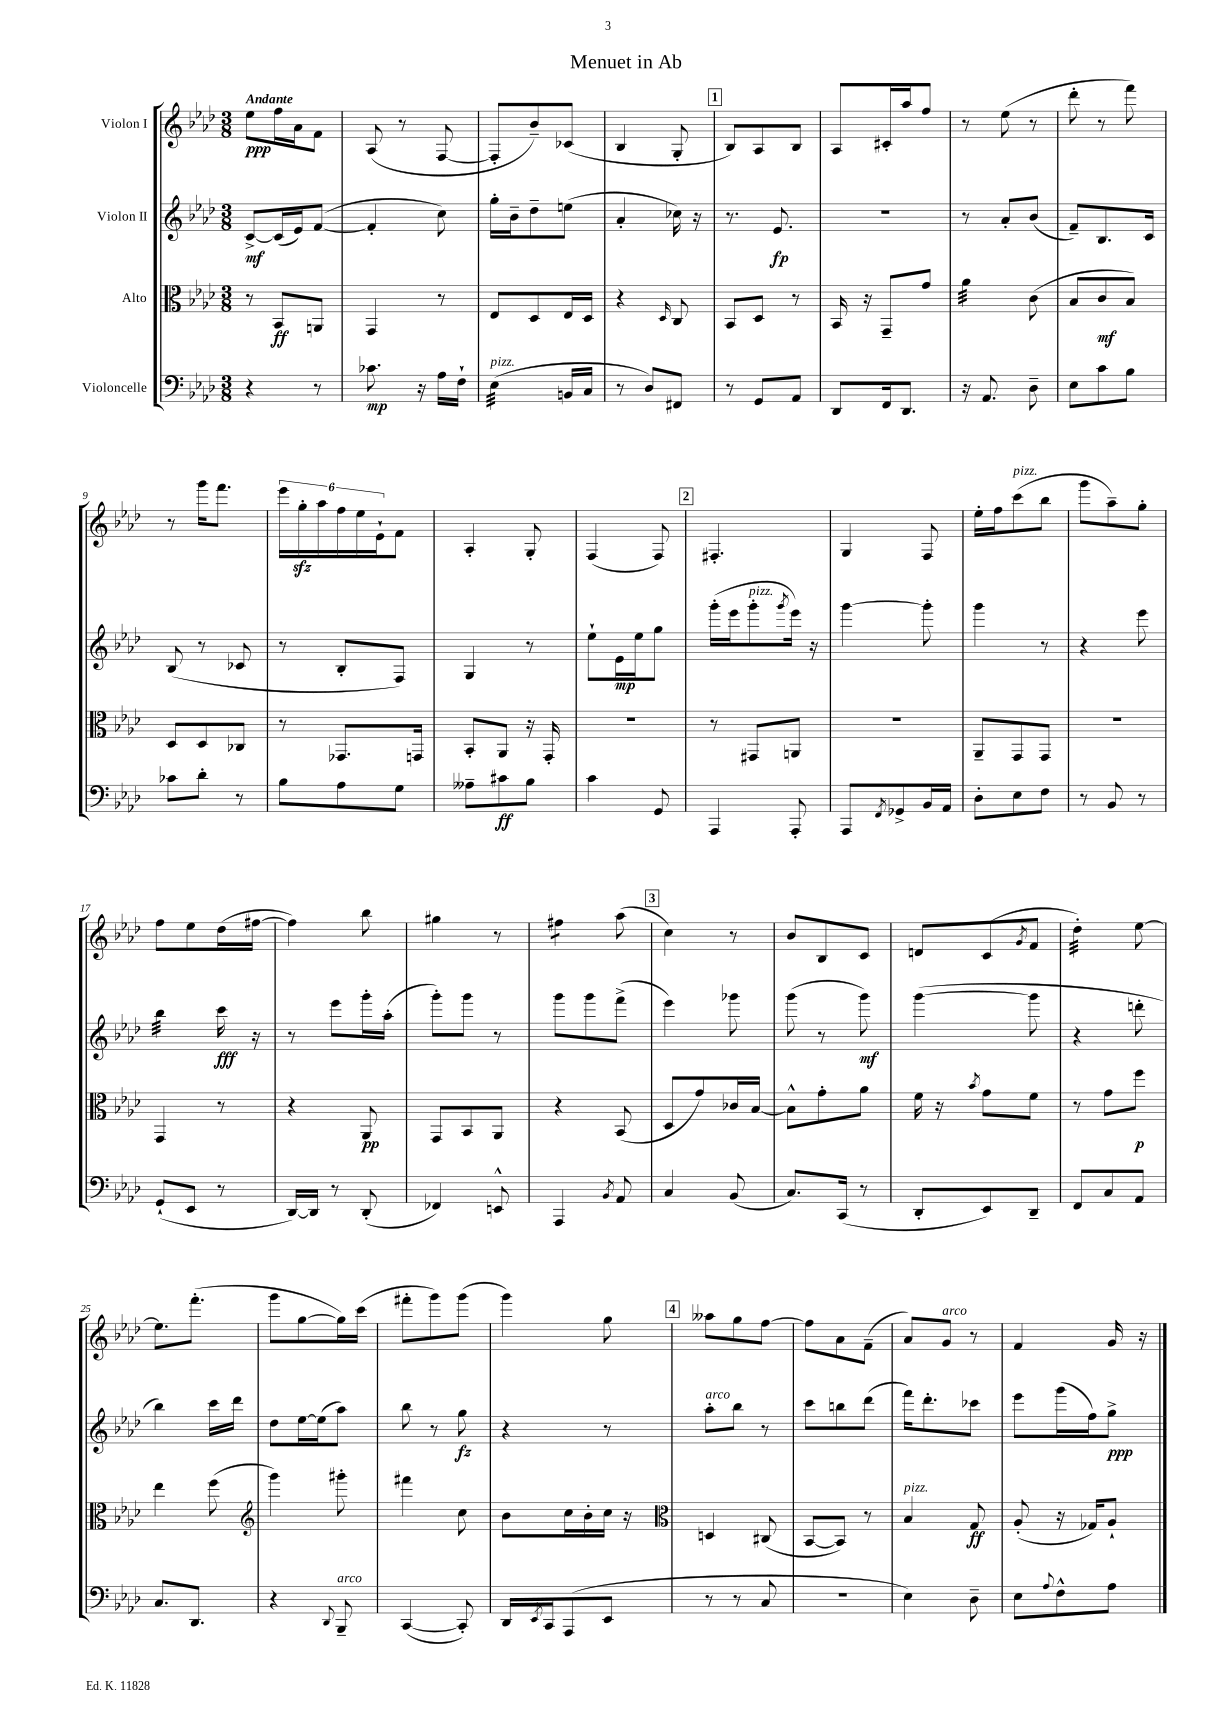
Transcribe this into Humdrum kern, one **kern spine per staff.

**kern	**kern	**kern	**kern
*staff4	*staff3	*staff2	*staff1
*clefF4	*clefC3	*clefG2	*clefG2
*k[b-e-a-d-]	*k[b-e-a-d-]	*k[b-e-a-d-]	*k[b-e-a-d-]
*M3/8	*M3/8	*M3/8	*M3/8
4r	8r	[8c^/L	8ee-\L
.	8BB-/L	(16c/]L	16ff\L
.	.	16e-/J)	16a-\J
8r	8AA/J	([8f/J	8f\J
=	=	=	=
8.c-\	4GG/	4f'/]	(8A-/
.	.	.	8r
16r	.	.	.
16A-\LL	8r	8cc\)	[8F/
16F`\JJ	.	.	.
=	=	=	=
(4E-\	8E-/L	16gg'\LL	8F'/]L
.	.	16b-~\J	.
.	8D-/	8dd-~\	8b-~/)
16BB/LL	16E-/L	(8ee\J	(8c-/J
16C/JJ	16D-/JJ	.	.
=	=	=	=
8r	4r	4a-'/	4B-/
8D-/L)	.	.	.
.	16qqD-/	.	.
8FF#/J	8C/	16cc-\)	8G'/
.	.	16r	.
=	=	=	=
8r	8BB-/L	8.r	8B-/L)
8GG/L	8D-/J	.	8A-/
.	.	8.e-/	.
8AA-/J	8r	.	8B-/J
=	=	=	=
8DD-/L	16BB-/	4.r	8A-/L
.	16r	.	.
16FF/k	8GG~/L	.	16c#'/L
8.DD-/J	.	.	16aa-/J
.	8g/J	.	8ff/J
=	=	=	=
16r	4a-\	8r	8r
8.AA-/	.	.	.
.	.	8a-'/L	(8ee-\
8D-~\	(8c\	(8b-/J	8r
=	=	=	=
8E-\L	8B-/L	8f~/L)	8ddd-'\
8c\	8c/	8.B-/	8r
8B-\J	8B-/J)	.	8fff\)
.	.	16c/Jk	.
=	=	=	=
8c-\L	8D-/L	(8B-/	8r
8d-'\J	8D-/	8r	16ggg\LK
.	.	.	8.fff\J
8r	8C-/J	8c-/	.
=	=	=	=
8B-\L	8r	8r	24eee-\LL
.	.	.	24gg'\
.	.	.	24aa-\
8A-\	8.GG-/L	8B-'/L	24ff\
.	.	.	24ee-\
.	.	.	24e-`\J
8G\J	.	8F/J)	8f\J
.	16GG/Jk	.	.
=	=	=	=
8A--~\L	8BB-'/L	4G/	4A-'/
8c#\	8AA-/J	.	.
8B-\J	16r	8r	8G'/
.	16GG'/	.	.
=	=	=	=
4c\	4.r	8ee-`\L	(4F/
.	.	16e-\L	.
.	.	16ee-\J	.
8GG/	.	8gg\J	8F/)
=	=	=	=
4AAA-/	8r	(16ggg'\LL	4.F#'/
.	.	16eee-\J	.
.	8GG#/L	8ggg'\	.
.	.	8qggg/	.
8AAA-'/	8AA/J	16eee-\Jk)	.
.	.	16r	.
=	=	=	=
8AAA-/L	4.r	[4ggg\	4G/
8qFF/	.	.	.
8GG-^/	.	.	.
16BB-/L	.	8ggg'\]	8F/
16AA-/JJ	.	.	.
=	=	=	=
8D-'\L	8AA-~/L	4ggg\	16ee-'\LL
.	.	.	16ff\J
8E-\	8GG/	.	(8ccc\
8F\J	8GG/J	8r	8bb-\J
=	=	=	=
8r	4.r	4r	8ggg\L
8BB-/	.	.	8aa-~\)
8r	.	8eee-\	8gg'\J
=	=	=	=
(8GG`/L	4GG/	4bb-\	8ff\L
8EE-/J	.	.	8ee-\
8r	8r	16ccc\	(16dd-\L
.	.	16r	[16ff#\JJ
=	=	=	=
[16DD-/LL)	4r	8r	4ff#\])
16DD-/]JJ	.	.	.
8r	.	8eee-\L	.
(8DD-'/	8AA-/	16ggg'\L	8bb-\
.	.	(16aa-'\JJ	.
=	=	=	=
4FF-/)	8GG/L	8ggg'\L)	4gg#\
.	8BB-/	8ggg\J	.
8EE^^/	8AA-/J	8r	8r
=	=	=	=
4AAA-/	4r	8ggg\L	4ff#\
.	.	8ggg\	.
8qBB-/	.	.	.
8AA-/	(8BB-/	(8fff^\J	(8aa-\
=	=	=	=
4C/	8D-/L	4eee-\)	4cc\)
.	8g/)	.	.
(8BB-/	16c-/L	8ggg-\	8r
.	[16B-/JJ	.	.
=	=	=	=
8.C/L)	8B-^^\]L	(8ggg\	8b-/L
.	8g'\	8r	8B-/
(16CC/Jk	.	.	.
8r	8a-\J	8ggg\)	8c/J
=	=	=	=
8DD-'/L	16f\	([4ggg\	8d/L
.	16r	.	.
.	8qb-/	.	.
8EE-/)	8g\L	.	(8c/
.	.	.	8qg/
8DD-~/J	8f\J	8ggg\]	8f/J
=	=	=	=
8FF/L	8r	4r	4dd-'\)
8C/	8g\L	.	.
8AA-/J	8ff\J	8ddd'\	[8ee-\
=	=	=	=
8.C/L	4ee-\	4bb-\)	8.ee-\]L
8.DD-/J	.	.	(8.fff'\J
.	(8ff\	16ccc\LL	.
.	.	16ddd-\JJ	.
=	=	=	=
*	*clefG2	*	*
4r	4ggg\)	8dd-\L	8ggg\L
.	.	[16ee-\L	[8gg\
.	.	(16ee-\]J	.
8qqDD-/	.	.	.
8BBB-~/	8ggg#'\	8aa-\J)	16gg\]L)
.	.	.	(16ccc\JJ
=	=	=	=
([4CC/	4fff#\	8bb-\	8fff#'\L
.	.	8r	8ggg\)
8CC'/])	8cc\	8gg\	(8ggg\J
=	=	=	=
16DD-/LL	8b-\L	4r	4ggg\)
8qEE-/	.	.	.
16CC/J	.	.	.
(8AAA-/	16cc\L	.	.
.	16b-'\	.	.
8EE-/J	16cc\JJ	8r	8gg\
.	16r	.	.
=	=	=	=
*	*clefC3	*	*
8r	4D/	8aa-'\L	8aa--\L
8r	.	8bb-\J	8gg\
8C/	(8C#/	8r	[8ff\J
=	=	=	=
4.r	[8BB-/L	8ccc\L	8ff\]L
.	8BB-/]J)	8bb\	8a-\
.	8r	(8ddd-\J	(8f~\J
=	=	=	=
4E-\)	4B-/	16fff\LK)	8a-/L)
.	.	8.ddd-'\	.
.	.	.	8g/J
8D-~\	8G/	8ccc-\J	8r
=	=	=	=
8E-\L	(8A-'/	8eee-\L	4f/
8qqA-/	.	.	.
8F^^\	16r	(16ggg\L	.
.	16G-/LK)	16ff\J)	.
8A-\J	8A-`/J	8gg^\J	16g/
.	.	.	16r
==	==	==	==
*-	*-	*-	*-
